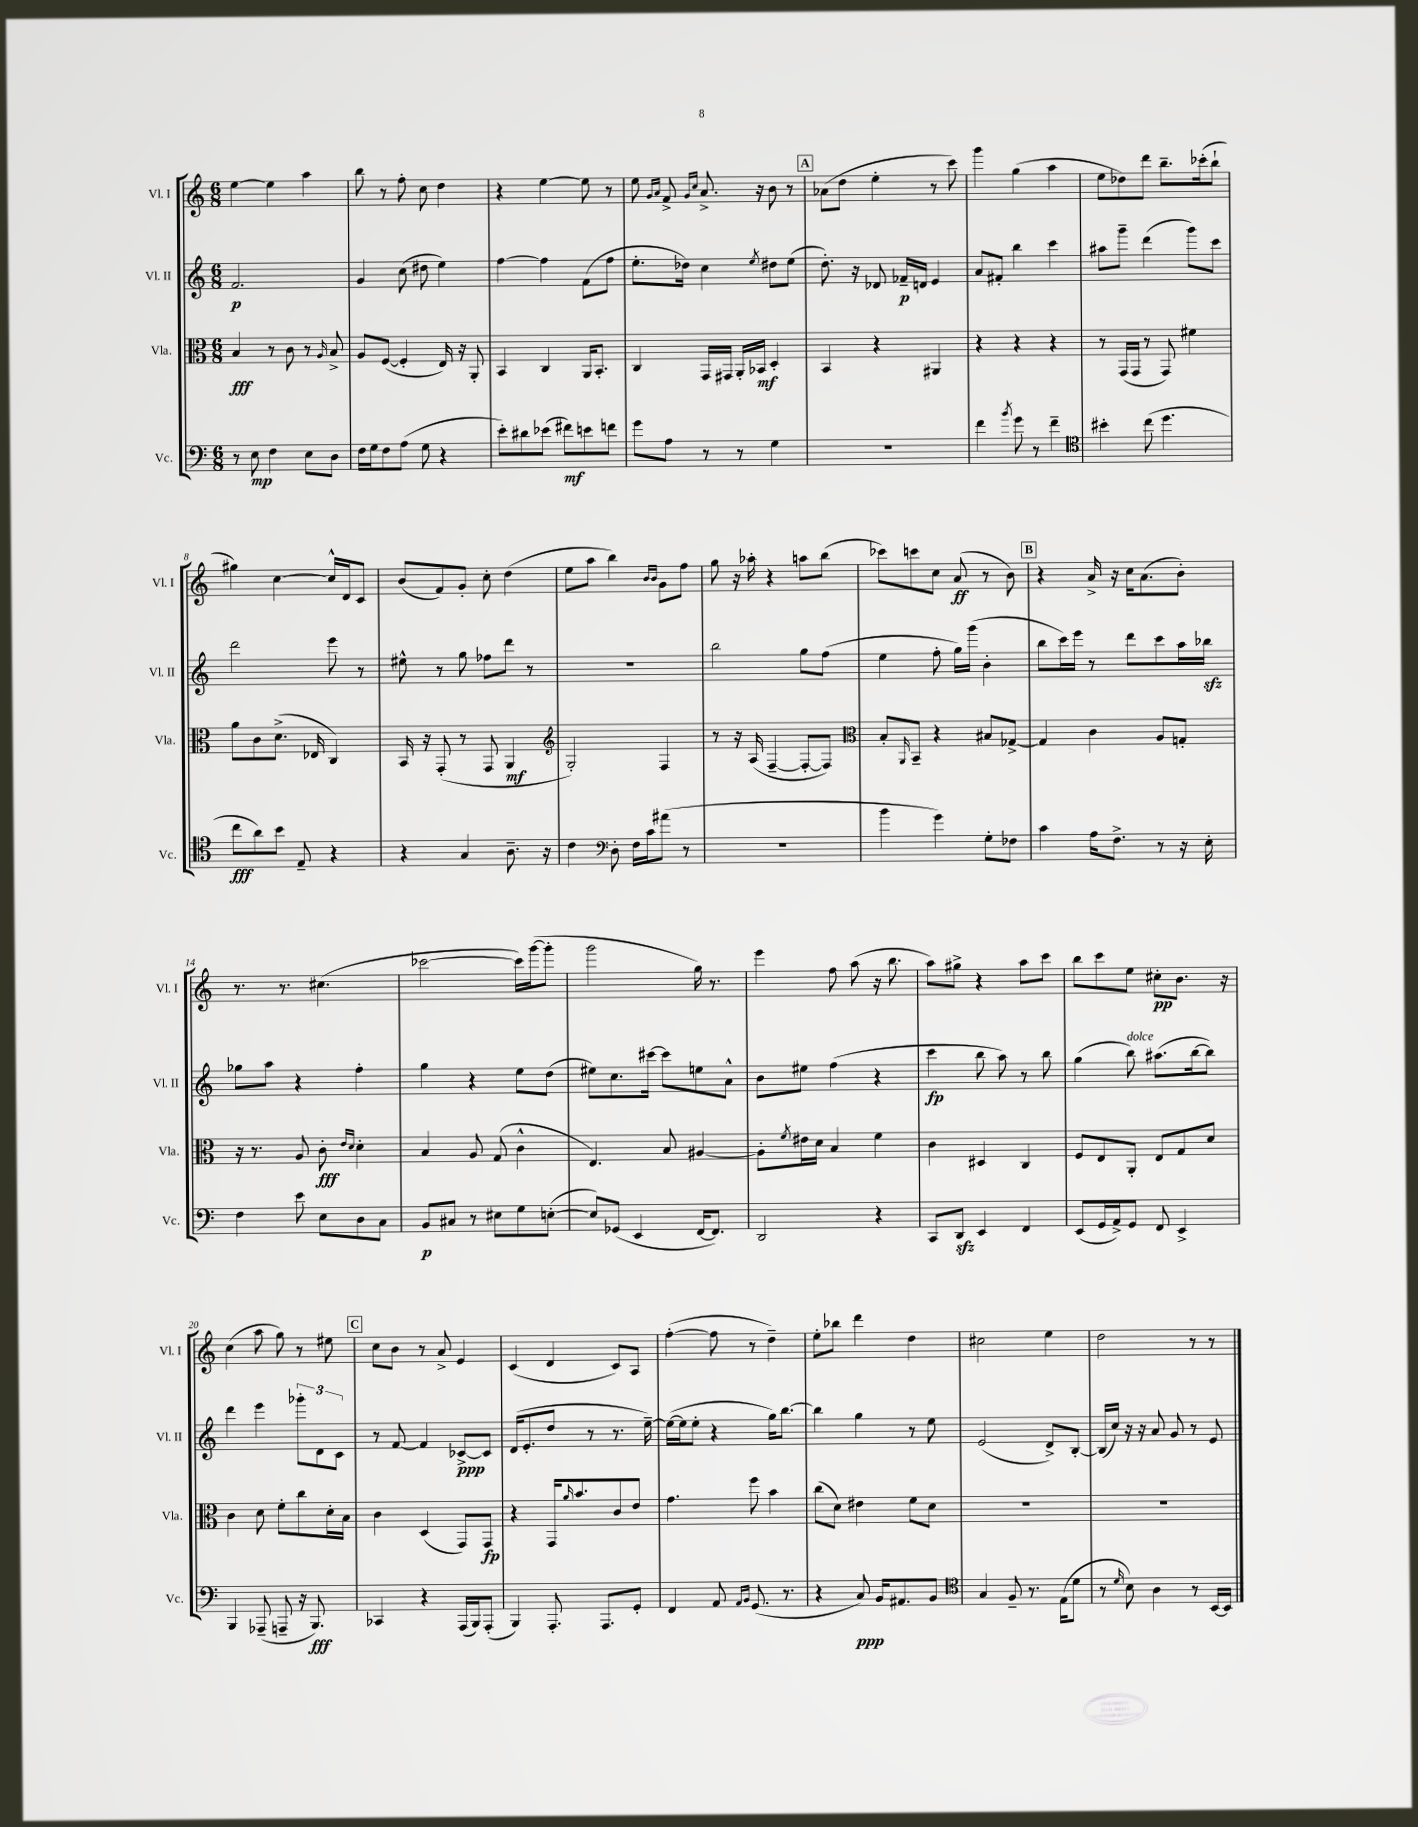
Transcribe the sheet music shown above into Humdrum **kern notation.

**kern	**dynam	**kern	**dynam	**kern	**dynam	**kern	**dynam
*part4	*part4	*part3	*part3	*part2	*part2	*part1	*part1
*staff4	*staff4	*staff3	*staff3	*staff2	*staff2	*staff1	*staff1
*I"Vc.	*	*I"Vla.	*	*I"Vl. II	*	*I"Vl. I	*
*I'Vc.	*	*I'Vla.	*	*I'Vl. II	*	*I'Vl. I	*
*clefF4	*	*clefC3	*	*clefG2	*	*clefG2	*
*k[]	*	*k[]	*	*k[]	*	*k[]	*
*M6/8	*	*M6/8	*	*M6/8	*	*M6/8	*
=1	=1	=1	=1	=1	=1	=1	=1
8r	.	4B/	fff	2.f/	p	[4ee\	.
8E\	mp	.	.	.	.	.	.
4F\	.	8r	.	.	.	4ee\]	.
.	.	8c\	.	.	.	.	.
8E\L	.	8r	.	.	.	4aa\	.
.	.	16qqA/	.	.	.	.	.
8D\J	.	8B^/	.	.	.	.	.
=2	=2	=2	=2	=2	=2	=2	=2
16F\LL	.	8A/L	.	4g/	.	8bb\	.
16G\J	.	.	.	.	.	.	.
8F\	.	([8F/J	.	.	.	8r	.
(8A\J	.	4F'/]	.	(8cc\	.	8ff'\	.
8G\	.	.	.	8dd#X\	.	8cc\	.
4r	.	16E/)	.	4ee\)	.	4dd\	.
.	.	16r	.	.	.	.	.
.	.	8AA'/	.	.	.	.	.
=3	=3	=3	=3	=3	=3	=3	=3
8e'\L)	.	4BB/	.	[4ff\	.	4r	.
8d#X\	.	.	.	.	.	.	.
(8e-X\J	.	4C/	.	4ff\]	.	[4ee\	.
8f#X\L)	mf	.	.	.	.	.	.
8en\	.	16AA/KL	.	(8f\L	.	8ee\]	.
.	.	8.BB'/J	.	.	.	.	.
8fn\J	.	.	.	8ff\J	.	8r	.
=4	=4	=4	=4	=4	=4	=4	=4
8g\L	.	4C/	.	8.ee'\L	.	8ee\	.
.	.	.	.	.	.	16qqg/LL	.
.	.	.	.	.	.	16qqa/JJ	.
8A\J	.	.	.	.	.	8f^/	.
.	.	.	.	16dd-X\Jk)	.	.	.
.	.	.	.	.	.	16qqg/LL	.
.	.	.	.	.	.	16qqcc/JJ	.
8r	.	16GG/LL	.	4cc\	.	8.a^/	.
.	.	16GG#X/JJ	.	.	.	.	.
8r	.	16AA'/LL	.	.	.	.	.
.	.	16BB-X/JJ	mf	.	.	16r	.
.	.	.	.	8qee/	.	.	.
4G\	.	4D'/	.	8dd#X\L	.	8b\	.
.	.	.	.	(8ee\J	.	8r	.
!!LO:REH:place=s1:t=A
=5	=5	=5	=5	=5	=5	=5	=5
2.r	.	4BB/	.	8.dd'\)	.	(8a-X\L	.
.	.	.	.	.	.	8dd\J	.
.	.	.	.	16r	.	.	.
.	.	4r	.	8d-X/	.	4ee'\	.
.	.	.	.	16f-X~/LL	p	.	.
.	.	.	.	16dn/JJ	.	.	.
.	.	4AA#X/	.	4e/	.	8r	.
.	.	.	.	.	.	8ccc\)	.
=6	=6	=6	=6	=6	=6	=6	=6
4f\	.	4r	.	8a/L	.	4ggg\	.
.	.	.	.	8f#X'/J	.	.	.
8qb/	.	.	.	.	.	.	.
8g\	.	4r	.	4bb\	.	(4gg\	.
8r	.	.	.	.	.	.	.
4f~\	.	4r	.	4ccc\	.	4aa\	.
=7	=7	=7	=7	=7	=7	=7	=7
*clefC4	*	*	*	*	*	*	*
4b#X'\	.	8r	.	8aa#X\L	.	8ee\L	.
.	.	(16GG/LL	.	8ggg~\J	.	8dd-X\)	.
.	.	16GG/JJ	.	.	.	.	.
(8cc\	.	8r	.	(4ddd\	.	8ddd\J	.
4.dd\	.	8GG/)	.	.	.	8.bb~\L	.
.	.	4f#X\	.	8ggg\L)	.	.	.
.	.	.	.	.	.	(16ccc-X'\k	.
.	.	.	.	8ccc\J	.	8bb`\J	.
!!LO:LB:g=z
=8	=8	=8	=8	=8	=8	=8	=8
8cc\L	fff	8a\L	.	2ddd\	.	4gg#X\)	.
8a\)	.	8c\	.	.	.	.	.
8b\J	.	(8.d^\J	.	.	.	[4cc\	.
8E~/	.	.	.	.	.	.	.
.	.	16E-X/	.	.	.	.	.
4r	.	4C/)	.	8eee\	.	16cc^^/LL]	.
.	.	.	.	.	.	16d/J	.
.	.	.	.	8r	.	8c/J	.
=9	=9	=9	=9	=9	=9	=9	=9
4r	.	16BB/	.	8ee#X^^\	.	(8b/L	.
.	.	16r	.	.	.	.	.
.	.	(8GG'/	.	8r	.	8f/)	.
4G/	.	8r	.	8gg\	.	8g'/J	.
.	.	8GG/	.	8ff-X\L	.	8cc'\	.
8.A~\	.	4AA/	mf	8ddd\J	.	(4dd\	.
.	.	.	.	8r	.	.	.
16r	.	.	.	.	.	.	.
=10	=10	=10	=10	=10	=10	=10	=10
*	*	*clefG2	*	*	*	*	*
4c\	.	2G'/)	.	2.r	.	8ee\L	.
.	.	.	.	.	.	8aa\J	.
*clefF4	*	*	*	*	*	*	*
8D'\	.	.	.	.	.	4bb\)	.
16F\LL	.	.	.	.	.	.	.
16c\J	.	.	.	.	.	.	.
.	.	.	.	.	.	16qqb/LL	.
.	.	.	.	.	.	16qqb/JJ	.
(8a#X\J	.	4F/	.	.	.	8g\L	.
8r	.	.	.	.	.	8ff\J	.
=11	=11	=11	=11	=11	=11	=11	=11
2.r	.	8r	.	2bb\	.	8gg\	.
.	.	16r	.	.	.	16r	.
.	.	(16A/	.	.	.	16aa-X'\	.
.	.	[4F~/	.	.	.	4r	.
.	.	8F'/L_	.	8gg\L	.	8aan\L	.
.	.	8F/J])	.	(8ff\J	.	(8bb\J	.
=12	=12	=12	=12	=12	=12	=12	=12
*	*	*clefC3	*	*	*	*	*
4b\	.	8B'/L	.	4ee\	.	8ccc-X\L)	.
.	.	16qqAA/	.	.	.	.	.
.	.	8BB~/J	.	.	.	8cccn\	.
4g\)	.	4r	.	8ff'\	.	8cc\J	.
.	.	.	.	16gg\LL)	.	(8a/	ff
.	.	.	.	(16ggg\JJ	.	.	.
8G'\L	.	8B#X/L	.	4b'\	.	8r	.
8F-X\J	.	[8G-X^/J	.	.	.	8b\)	.
!!LO:REH:place=s1:t=B
=13	=13	=13	=13	=13	=13	=13	=13
4c\	.	4G-/]	.	8bb\L	.	4r	.
.	.	.	.	16ccc\L)	.	.	.
.	.	.	.	16eee\JJ	.	.	.
16A\KL	.	4c\	.	8r	.	16a^/	.
8.F^\J	.	.	.	.	.	16r	.
.	.	.	.	8ddd\L	.	16cc\KL	.
.	.	.	.	.	.	(8.a\	.
8r	.	8A/L	.	8ccc\	.	.	.
16r	.	8Gn'/J	.	16aa\L	.	8b'\J)	.
16E'\	.	.	.	16bb-Xzz\JJ	.	.	.
!!LO:LB:g=z
=14	=14	=14	=14	=14	=14	=14	=14
4F\	.	16r	.	8gg-X\L	.	8.r	.
.	.	8.r	.	.	.	.	.
.	.	.	.	8aa\J	.	.	.
.	.	.	.	.	.	8.r	.
8e\	.	8A/	.	4r	.	.	.
8E\L	.	8c'\	fff	.	.	(4.cc#X\	.
.	.	16qqe/LL	.	.	.	.	.
.	.	16qqd/JJ	.	.	.	.	.
8D\	.	4d'\	.	4ff'\	.	.	.
8C\J	.	.	.	.	.	.	.
=15	=15	=15	=15	=15	=15	=15	=15
8BB/L	p	4B/	.	4gg\	.	[2ccc-X\	.
8C#X/J	.	.	.	.	.	.	.
8r	.	8A/	.	4r	.	.	.
8E#X\L	.	(8G/	.	.	.	.	.
8G\	.	4c^^\	.	8ee\L	.	16ccc-\LL])	.
.	.	.	.	.	.	([16ggg\J	.
([8En'\J	.	.	.	(8dd\J	.	8ggg'\J]	.
=16	=16	=16	=16	=16	=16	=16	=16
8E/L])	.	4.E/)	.	8ee#X\L)	.	2ggg\	.
(8GG-X/J	.	.	.	8.cc\	.	.	.
4EE/	.	.	.	.	.	.	.
.	.	.	.	[16ccc#X\Jk	.	.	.
.	.	8B/	.	8ccc#\L]	.	.	.
[16FF/KL	.	[4A#X/	.	8een\	.	16gg\)	.
8.FF/J])	.	.	.	.	.	8.r	.
.	.	.	.	8a^^\J	.	.	.
=17	=17	=17	=17	=17	=17	=17	=17
2DD/	.	8A#'\L]	.	8b\L	.	4eee\	.
.	.	8qf/	.	.	.	.	.
.	.	16e#X\L	.	8ee#X\J	.	.	.
.	.	16d\JJ	.	.	.	.	.
.	.	4B/	.	(4ff\	.	8ff\	.
.	.	.	.	.	.	(8aa\	.
4r	.	4f\	.	4r	.	16r	.
.	.	.	.	.	.	8.bb\	.
=18	=18	=18	=18	=18	=18	=18	=18
8CC/L	.	4c\	.	4ccc\	fp	8aa\L)	.
8DDzz/J	.	.	.	.	.	8gg#X^\J	.
4EE/	.	4D#X/	.	8bb\	.	4r	.
.	.	.	.	8aa\)	.	.	.
4FF/	.	4C/	.	8r	.	8aa\L	.
.	.	.	.	8bb\	.	8ccc\J	.
=19	=19	=19	=19	=19	=19	=19	=19
(8EE/L	.	8F/L	.	(4gg\	.	8bb\L	.
16GG/L	.	8E/	.	.	.	8ccc\	.
16AA^/J)	.	.	.	.	.	.	.
!	!	!	!	!LO:TX:a:i:t=dolce	!	!	!
8GG/J	.	8AA'/J	.	8bb\)	.	8ee\J	.
8FF/	.	8E/L	.	(8.aa#X\L	.	8cc#X'\L	pp
4EE^/	.	8G/	.	.	.	8.b\J	.
.	.	.	.	[16bb\k	.	.	.
.	.	8d/J	.	8bb\J])	.	.	.
.	.	.	.	.	.	16r	.
!!LO:LB:g=z
=20	=20	=20	=20	=20	=20	=20	=20
4BBB/	.	4c\	.	4ddd\	.	(4cc\	.
(8AAA-X~/	.	8d\	.	4eee\	.	8aa\	.
8AAAn~/	.	8f'\L	.	.	.	8gg\)	.
16r	.	8cc\	.	12ggg-X'\L	.	8r	.
8.BBB/)	fff	.	.	.	.	.	.
.	.	.	.	12d\	.	.	.
.	.	16d'\L	.	.	.	8ee#X\	.
.	.	.	.	12c\J	.	.	.
.	.	16B\JJ	.	.	.	.	.
!!LO:REH:place=s1:t=C
=21	=21	=21	=21	=21	=21	=21	=21
4CC-X/	.	4c\	.	8r	.	8cc\L	.
.	.	.	.	[8f/	.	8b\J	.
4r	.	(4D/	.	4f/]	.	8r	.
.	.	.	.	.	.	8a^/	.
(16AAA/LL	.	8GG/L)	.	[8c-X^/L	ppp	4e/	.
16BBB/J)	.	.	.	.	.	.	.
(8AAA'/J	.	8GG/J	fp	8c-/J]	.	.	.
=22	=22	=22	=22	=22	=22	=22	=22
4BBB/)	.	4r	.	(16d/KL	.	(4c/	.
.	.	.	.	8.e'/	.	.	.
8.AAA'/	.	16GG/KL	.	8dd/J	.	4d/	.
.	.	16qqa/	.	.	.	.	.
.	.	8.b/	.	.	.	.	.
.	.	.	.	8r	.	.	.
8.AAA/L	.	.	.	.	.	.	.
.	.	8c/	.	8.r	.	8c/L)	.
8GG'/J	.	8e/J	.	.	.	8A/J	.
.	.	.	.	[16ee~\)	.	.	.
=23	=23	=23	=23	=23	=23	=23	=23
4FF/	.	4.g\	.	(16ee\LL_	.	([4ff'\	.
.	.	.	.	16ee\J]	.	.	.
.	.	.	.	8ee'\J	.	.	.
8AA/	.	.	.	4r	.	8ff\]	.
16qqAA/LL	.	.	.	.	.	.	.
16qqBB/JJ	.	.	.	.	.	.	.
(8.GG/	.	8ff\	.	.	.	8r	.
.	.	4b\	.	16gg\KL)	.	4dd~\)	.
8.r	.	.	.	[8.bb\J	.	.	.
=24	=24	=24	=24	=24	=24	=24	=24
4r	.	(8cc\L	.	4bb\]	.	8ee'\L	.
.	.	8d\J)	.	.	.	8bb-X\J	.
8C/)	ppp	4e#X\	.	4gg\	.	4ddd\	.
16BB/KL	.	.	.	.	.	.	.
8.AA#X/	.	.	.	.	.	.	.
.	.	8f\L	.	8r	.	4dd\	.
8BB/J	.	8d\J	.	8ee\	.	.	.
=25	=25	=25	=25	=25	=25	=25	=25
*clefC4	*	*	*	*	*	*	*
4G/	.	2.r	.	(2e/	.	2cc#X\	.
8F~/	.	.	.	.	.	.	.
8.r	.	.	.	.	.	.	.
.	.	.	.	8d^/L)	.	4ee\	.
(16E\KL	.	.	.	.	.	.	.
8d\J	.	.	.	[8B'/J	.	.	.
=26	=26	=26	=26	=26	=26	=26	=26
8r	.	2.r	.	(16B/LL]	.	2dd\	.
.	.	.	.	16cc/JJ)	.	.	.
16qqd/	.	.	.	.	.	.	.
8B\)	.	.	.	16r	.	.	.
.	.	.	.	16r	.	.	.
4A\	.	.	.	8a/	.	.	.
.	.	.	.	8g/	.	.	.
8r	.	.	.	8r	.	8r	.
[16BB/LL	.	.	.	8e/	.	8r	.
16BB/JJ]	.	.	.	.	.	.	.
==	==	==	==	==	==	==	==
*-	*-	*-	*-	*-	*-	*-	*-
